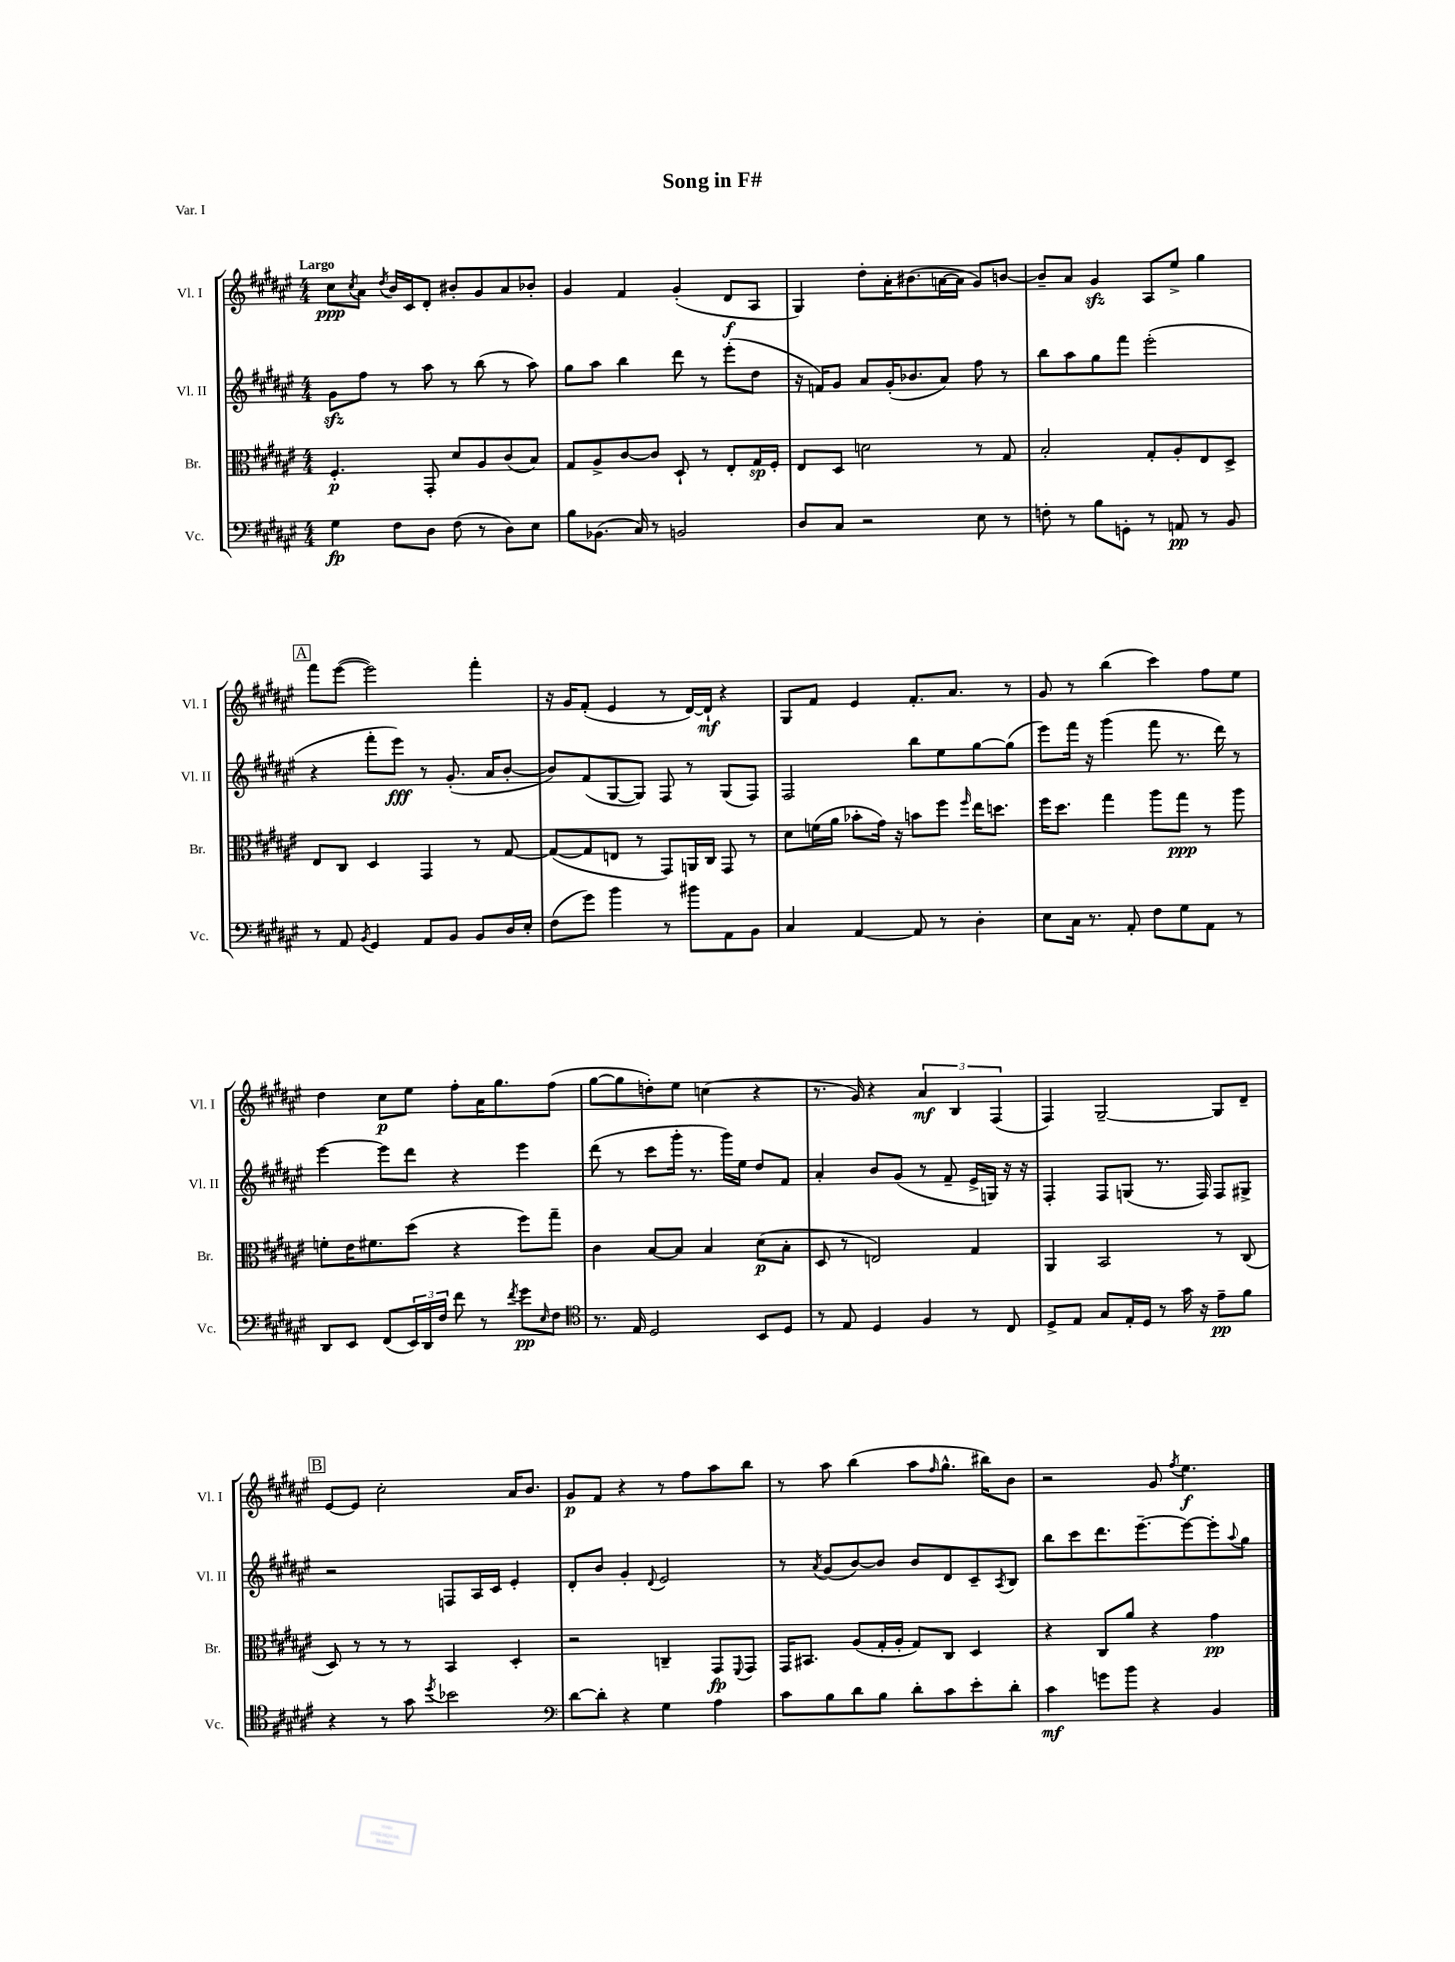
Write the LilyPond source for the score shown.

\header { title = "Song in F#" piece = "Var. I" }
<<
\new StaffGroup <<
\new Staff = "s0" \with { instrumentName = "Vl. I" shortInstrumentName = "Vl. I" } {
    \clef treble \key fis \major \numericTimeSignature \time 4/4 \tempo "Largo"
    cis''8\ppp \acciaccatura { cis''8 } ais'8 \acciaccatura { dis''8 } b'16 cis'16 dis'8-. bis'8-. gis'8 ais'8 bes'8-. |
    gis'4 fis'4 gis'4-.( dis'8\f ais8 |
    gis4) dis''8-. ais'16-. bis'8.( a'16~ a'16 gis'8) b'8~ |
    b'8-- ais'8 gis'4\sfz ais8 eis''8-> gis''4 |
    \mark \markup { \box "A" } fis'''8 eis'''8~( eis'''2) fis'''4-. |
    r16 gis'16 fis'8-.( eis'4 r8 dis'16~) dis'16-!\mf r4 |
    gis8 fis'8 eis'4 fis'8.-. ais'8. r8 |
    gis'8 r8 b''4( cis'''4) fis''8 eis''8 |
    dis''4 cis''8\p eis''8 fis''8-. ais'16 gis''8. fis''8( |
    gis''8~ gis''8 d''8-.) eis''8 c''4( r4 |
    r8. gis'16) r4 \tuplet 3/2 { ais'4\mf b4 fis4( } |
    fis4) gis2~-- gis8 dis'8-- |
    \mark \markup { \box "B" } eis'8~ eis'8 cis''2-. ais'16 b'8. |
    gis'8\p fis'8 r4 r8 fis''8 ais''8 b''8 |
    r8 ais''8 b''4( ais''8 \grace { fis''16 } gis''8.-^ bis''16) b'8 |
    r2 gis'8 \acciaccatura { fis''8 } eis''4.\f \bar "|." |
}
\new Staff = "s1" \with { instrumentName = "Vl. II" shortInstrumentName = "Vl. II" } {
    \clef treble \key fis \major \numericTimeSignature \time 4/4
    gis'8\sfz fis''8 r8 ais''8 r8 b''8( r8 ais''8) |
    gis''8 ais''8 b''4 dis'''8 r8 eis'''8-.( dis''8 |
    r16 f'16) gis'8 ais'8 gis'16-.( bes'8. ais'8) fis''8 r8 |
    b''8 ais''8 gis''8 fis'''8 eis'''2-.( |
    \mark \markup { \box "A" } r4 fis'''8-. eis'''8\fff) r8 gis'8.-.( ais'16 b'8~-. |
    b'8) fis'8( gis8~ gis8) fis8 r8 gis8( fis8) |
    fis2 b''8 eis''8 gis''8~ gis''8( |
    eis'''8) fis'''16 r16 gis'''4( fis'''8 r8. dis'''16) r8 |
    eis'''4~ eis'''8 dis'''8 r4 eis'''4 |
    dis'''8( r8 cis'''8 gis'''16-. r8. gis'''16) eis''16 dis''8 fis'8 |
    ais'4-. b'8 gis'8( r8 fis'8-- eis'16-> g16) r16 r16 |
    fis4-. fis8 g8( r8. fis16) fis8 gis8-> |
    \mark \markup { \box "B" } r2 f8 ais16 cis'16 eis'4-. |
    dis'8-. b'8 gis'4-. \appoggiatura { dis'8 } eis'2 |
    r8 \acciaccatura { ais'8 } gis'8( b'8~) b'8 b'8 dis'8 cis'8-- \acciaccatura { ais8 } b8 |
    b''8 cis'''8 dis'''8. eis'''8.~-- eis'''8~ eis'''8-. \appoggiatura { ais''8 } gis''8 \bar "|." |
}
\new Staff = "s2" \with { instrumentName = "Br." shortInstrumentName = "Br." } {
    \clef alto \key fis \major \numericTimeSignature \time 4/4
    fis4.-.\p gis,8-. dis'8 ais8 cis'8( b8) |
    gis8 ais8-> cis'8~ cis'8 dis8-! r8 eis8-. gis16\sp fis16-. |
    eis8 dis8 d'2 r8 gis8 |
    b2-. gis8-. ais8-. eis8 dis8-> |
    \mark \markup { \box "A" } eis8 cis8 dis4 gis,4 r8 gis8~ |
    gis8~( gis8 e8 r8 gis,8) a,16 cis16 gis,8 r8 |
    dis'8 f'16( ais'16 bes'8-. gis'16) r16 b'8 fis''8 \grace { fis''16 } eis''16 d''8. |
    fis''16 dis''8. gis''4 ais''8 gis''8\ppp r8 ais''8 |
    f'8-. eis'16 fis'8. dis''8( r4 fis''8) gis''8-- |
    cis'4 b8~ b8 b4 dis'8\p( b8-. |
    dis8 r8 e2) gis4 |
    ais,4 b,2 r8 cis8( |
    \mark \markup { \box "B" } dis8) r8 r8 r8 b,4 dis4-. |
    r2 c4-- gis,8\fp \appoggiatura { fis,8 } gis,8 |
    gis,16 bis,8. ais8( gis16-. ais16-. gis8) cis8 dis4 |
    r4 cis8 ais'8 r4 gis'4\pp \bar "|." |
}
\new Staff = "s3" \with { instrumentName = "Vc." shortInstrumentName = "Vc." } {
    \clef bass \key fis \major \numericTimeSignature \time 4/4
    gis4\fp fis8 dis8 fis8( r8 dis8) eis8 |
    b8 bes,8.( cis16) r8 b,2 |
    dis8 cis8 r2 eis8 r8 |
    f8-. r8 b8 g,8-. r8 a,8\pp r8 b,8 |
    \mark \markup { \box "A" } r8 ais,8 \acciaccatura { b,8 } gis,4 ais,8 b,8 b,8 dis16 eis16-. |
    fis8( gis'8) b'4 r8 bis'8 ais,8 b,8 |
    cis4 ais,4~ ais,8 r8 dis4-. |
    eis8 cis16 r8. ais,8-. fis8 gis8 ais,8 r8 |
    dis,8 eis,8 fis,8( \tuplet 3/2 { eis,16) dis,16 fis16 } fis'8 r8 \acciaccatura { fis'8 } gis'8\pp \grace { eis16 } fis8 |
    \clef tenor r8. eis16 dis2 b,8 dis8 |
    r8 eis8 dis4 fis4 r8 cis8 |
    dis8-> eis8 gis8 eis16-. dis16 r8 gis'16 r16 eis'8--\pp fis'8 |
    \mark \markup { \box "B" } r4 r8 gis'8 \acciaccatura { dis''8 } bes'2 |
    \clef bass dis'8~ dis'8-. r4 gis4 ais4 |
    cis'8 b8 dis'8 b8 dis'8-. cis'8 eis'8-. dis'8-. |
    cis'4\mf g'8 b'8 r4 b,4 \bar "|." |
}
>>
>>
\layout { \context { \Score \remove "Bar_number_engraver" } }
